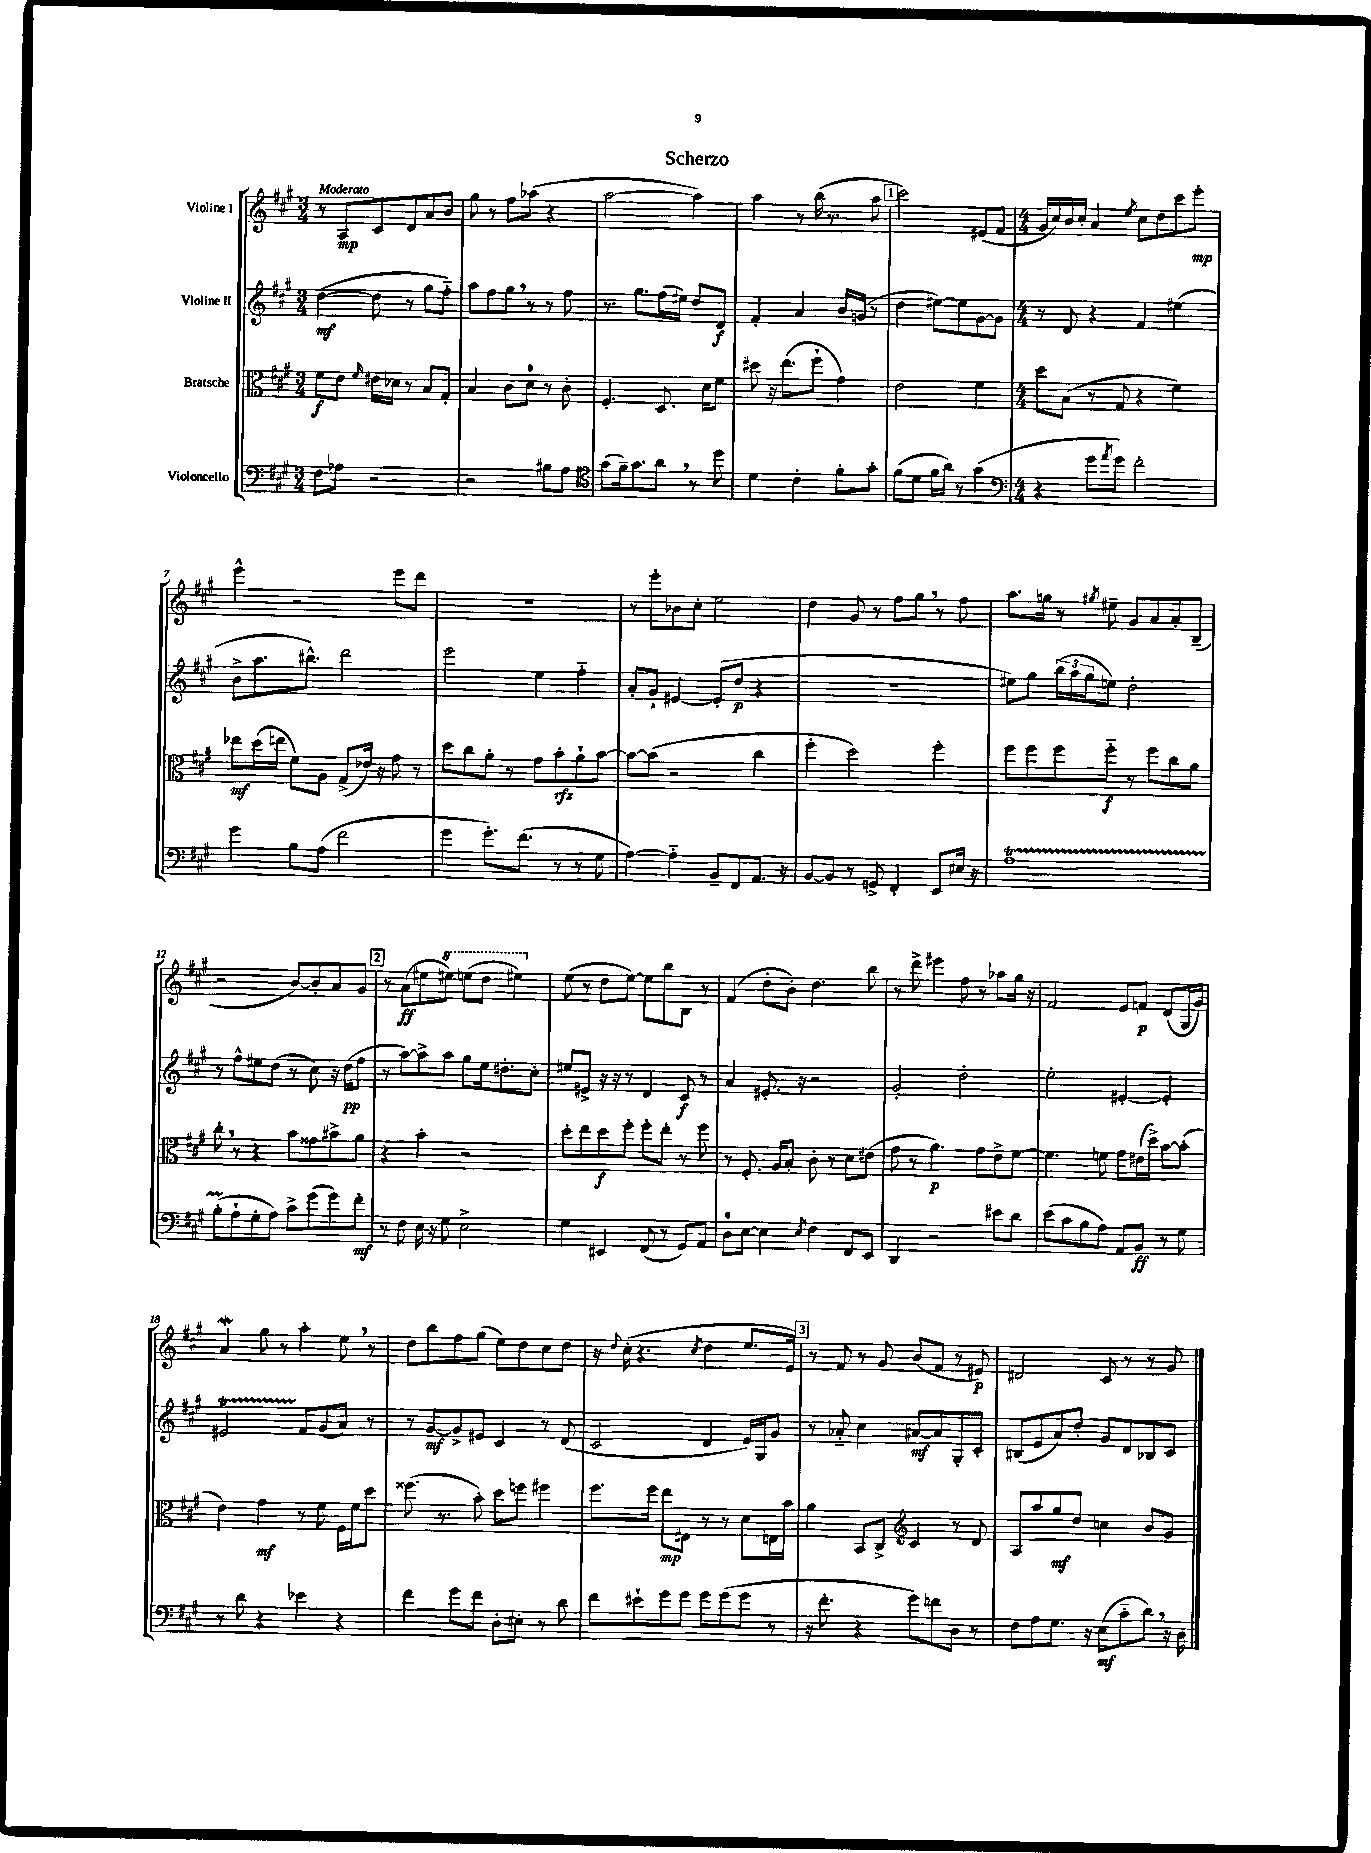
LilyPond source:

\header { title = "Scherzo" }
<<
\new StaffGroup <<
\new Staff = "s0" \with { instrumentName = "Violine I" } {
    \clef treble \key a \major \numericTimeSignature \time 3/4 \tempo "Moderato"
    r8 a8\mp cis'8 d'8 a'8 b'8 |
    gis''8 r8 fis''8 aes''8( r4 |
    a''2~ a''4) |
    a''4 r8 b''16( r8. a''8 |
    \mark \markup { \box "1" } cis'''2) eis'8( fis'8 |
    \numericTimeSignature \time 4/4 gis'16 cis''16) b'16 cis''16-. a'4 \acciaccatura { e''8 } cis''8 d''8 cis'''8 e'''8-.\mp |
    e'''4-^ r2 e'''8 d'''8 |
    R1 |
    r8 e'''8-. bes'8 cis''8-. e''2 |
    d''4 gis'8 r8 fis''8 gis''8 \breathe r8 fis''8 |
    a''8. g''16 r8 \acciaccatura { gis''8 } eis''8-- gis'8 a'8 a'8-. b8--( |
    r2 b'8~) b'8-. a'8 gis'8 |
    \mark \markup { \box "2" } r8 a'8\ff( eis''8 \ottava #1 eis'''8) e'''8( d'''8 eis'''4) \ottava #0 |
    e''8( r8 d''8 e''8~) e''8 b''8 b8 r8 |
    fis'4( d''8-. b'8-.) d''4. b''8 |
    r8 d'''8-> eis'''4 fis''8 r8 aes''8 gis''16 r16 |
    fis'2 e'8 f'8\p d'8( gis16 gis'16) |
    a'4\mordent gis''8 r8 a''4-. e''8 \breathe r8 |
    d''8 b''8 fis''8 gis''8( e''8) d''8 cis''8 d''8 |
    r16 \appoggiatura { d''8 } cis''16-.( r4. \acciaccatura { cis''8 } d''4 e''8. e'16) |
    \mark \markup { \box "3" } r8 fis'8 r8 gis'8 b'8( fis'8 r8 eis'8\p) |
    dis'2 cis'8 r8 r8 gis'8 \bar "|." |
}
\new Staff = "s1" \with { instrumentName = "Violine II" } {
    \clef treble \key a \major \numericTimeSignature \time 3/4
    d''4~\mf( d''8 r8 gis''8 fis''8-_) |
    a''8 fis''8 gis''8 \breathe r8 r8 fis''8 |
    r8. gis''8. fis''16( eis''16) d''8 d'8\f |
    fis'4-. a'4 b'16 g'16( r8 |
    \mark \markup { \box "1" } d''4 eis''8~) eis''8 gis'8~ gis'8 |
    \numericTimeSignature \time 4/4 r8 d'8 r4 fis'4 eis''4( |
    b'8-> a''8. bis''8.-^) d'''2 |
    e'''2 e''4 fis''4-_ |
    a'8-. gis'8-! eis'4~ eis'8-.( d''8\p r4 |
    R1 |
    eis''8) gis''8 \tuplet 3/2 { b''16( a''16 gis''16 } e''8) d''2-. |
    r8 fis''8-^ eis''8 d''8( r8 cis''8) r16 d''16\pp( fis''8 |
    \mark \markup { \box "2" } r8 a''8~) a''8-> a''8 gis''8 e''16 dis''8.-. cis''8-. |
    eis''8 eis'8-> r16 r16 r8 d'4 cis'8\f r8 |
    a'4 eis'8.-. r16 r2 |
    gis'2-. d''2-. |
    e''2-. eis'4~-. eis'4-. |
    eis'2\startTrillSpan fis'8\stopTrillSpan gis'8( a'8) r8 |
    r8 gis'8~\mf gis'8-> eis'8 cis'4 r8 d'8( |
    cis'2 d'4 e'16) gis16 gis'8 |
    \mark \markup { \box "3" } r8 aes'8-_ cis''4 ais'8~\mf ais'8 gis8-. cis'8-. |
    bis8( e'8 a'8) d''8-. gis'8 d'8 bes8 cis'8 \bar "|." |
}
\new Staff = "s2" \with { instrumentName = "Bratsche" } {
    \clef alto \key a \major \numericTimeSignature \time 3/4
    fis'8\f e'8 \grace { fis'16 } eis'16 des'16 r8 b8 gis8-. |
    b4 cis'8 d'8-0 r8 cis'8-. |
    fis4.-. d8. d'16 fis'8 |
    dis''8 r16 e''8.( fis''8-! gis'4) |
    \mark \markup { \box "1" } e'2 fis'4 |
    \numericTimeSignature \time 4/4 d''8 b8( r8 gis8 r4 fis'4) |
    ees''8\mf d''16( e''16 fis'8) a8 gis8->( ees'16) r16 gis'8 r8 |
    d''8 cis''8 a'8-. r8 gis'8 b'8-.\rfz a'8-! b'8~ |
    b'8~ b'8( r2 cis''4 |
    fis''4-. d''2) fis''4-. |
    fis''8 fis''8 fis''8 fis''8-_\f r8 fis''8 cis''8 a'8 |
    cis''8-. \breathe r8 r4 b'8 gisis'8 bis'8-> a'8 |
    \mark \markup { \box "2" } r4 b'4-. r2 |
    d''8-. e''8 d''8\f fis''8-. fis''8-. e''8-. r8 fis''8 |
    r8 fis8.-. a16 b8-. cis'8-. r8 d'8 eis'8( |
    gis'8 r8 a'4.\p) gis'8 e'8-> fis'8~ |
    fis'4. f'8 gis'8 eis'16( d''16->) b'8~ b'8-.( |
    e'4) gis'4\mf r8 fis'8 fis16 fis'16 d''8 |
    fisis''8.( r8. b'8-.) d''8 f''8 fis''4 |
    fis''8. fis''16 e''8\mp eis8 r8 r8 d'8 e16 b'16 |
    \mark \markup { \box "3" } a'4 b,8 cis8-> \clef treble cis'4 r8 d'8 |
    a8 a''8 gis''8\mf d''8 c''4 b'8 gis'8 \bar "|." |
}
\new Staff = "s3" \with { instrumentName = "Violoncello" } {
    \clef bass \key a \major \numericTimeSignature \time 3/4
    fis8 aes8 r2 |
    r2 bis8 a8 |
    \clef tenor gis'8( fis'16--) gis'8. a'8 \breathe r8 d''8 |
    d'4 cis'4-. fis'8-. gis'8-. |
    \mark \markup { \box "1" } fis'8( d'8 fis'16 a'16) r8 gis'4( |
    \numericTimeSignature \time 4/4 \clef bass r4 gis'8 \acciaccatura { a'8 } gis'8) fis'2-. |
    gis'4 b8 a8( fis'2 |
    gis'4 gis'8.-.) fis'8.( r8 r8 gis8 |
    a4~) a4-_ b,8-- fis,8 a,8. r16 |
    b,8~ b,8 r8 g,8-> fis,4-. e,8 eis16 r16 |
    a1\startTrillSpan |
    b8-.( a8-!\stopTrillSpan gis8-. a8) cis'8-> gis'8( gis'8) fis'8-.\mf |
    \mark \markup { \box "2" } r8 fis8 e16 r16 gis8 e2-> |
    gis4 eis,4 fis,8( r8 gis,8) a,8 |
    d8-0 e8~ e4 \acciaccatura { e8 } fis4 fis,8 e,8 |
    d,4 r2 eis'8 d'8 |
    e'8( cis'8 b8 a8) a,8 b,8\ff r8 gis8 |
    r8 d'8 r4 ees'4 r4 |
    fis'4 gis'8 fis'8 d8-. eis8-. r8 d'8 |
    fis'8 eis'8-! gis'8 gis'8 gis'8 gis'8( gis'8 r8 |
    \mark \markup { \box "3" } r16 fis'8.-. r4 gis'8) f'8 d8 r8 |
    fis8 a8 gis8. r16 e8\mf( cis'8-_ d'8) \breathe r16 d16 \bar "|." |
}
>>
>>
